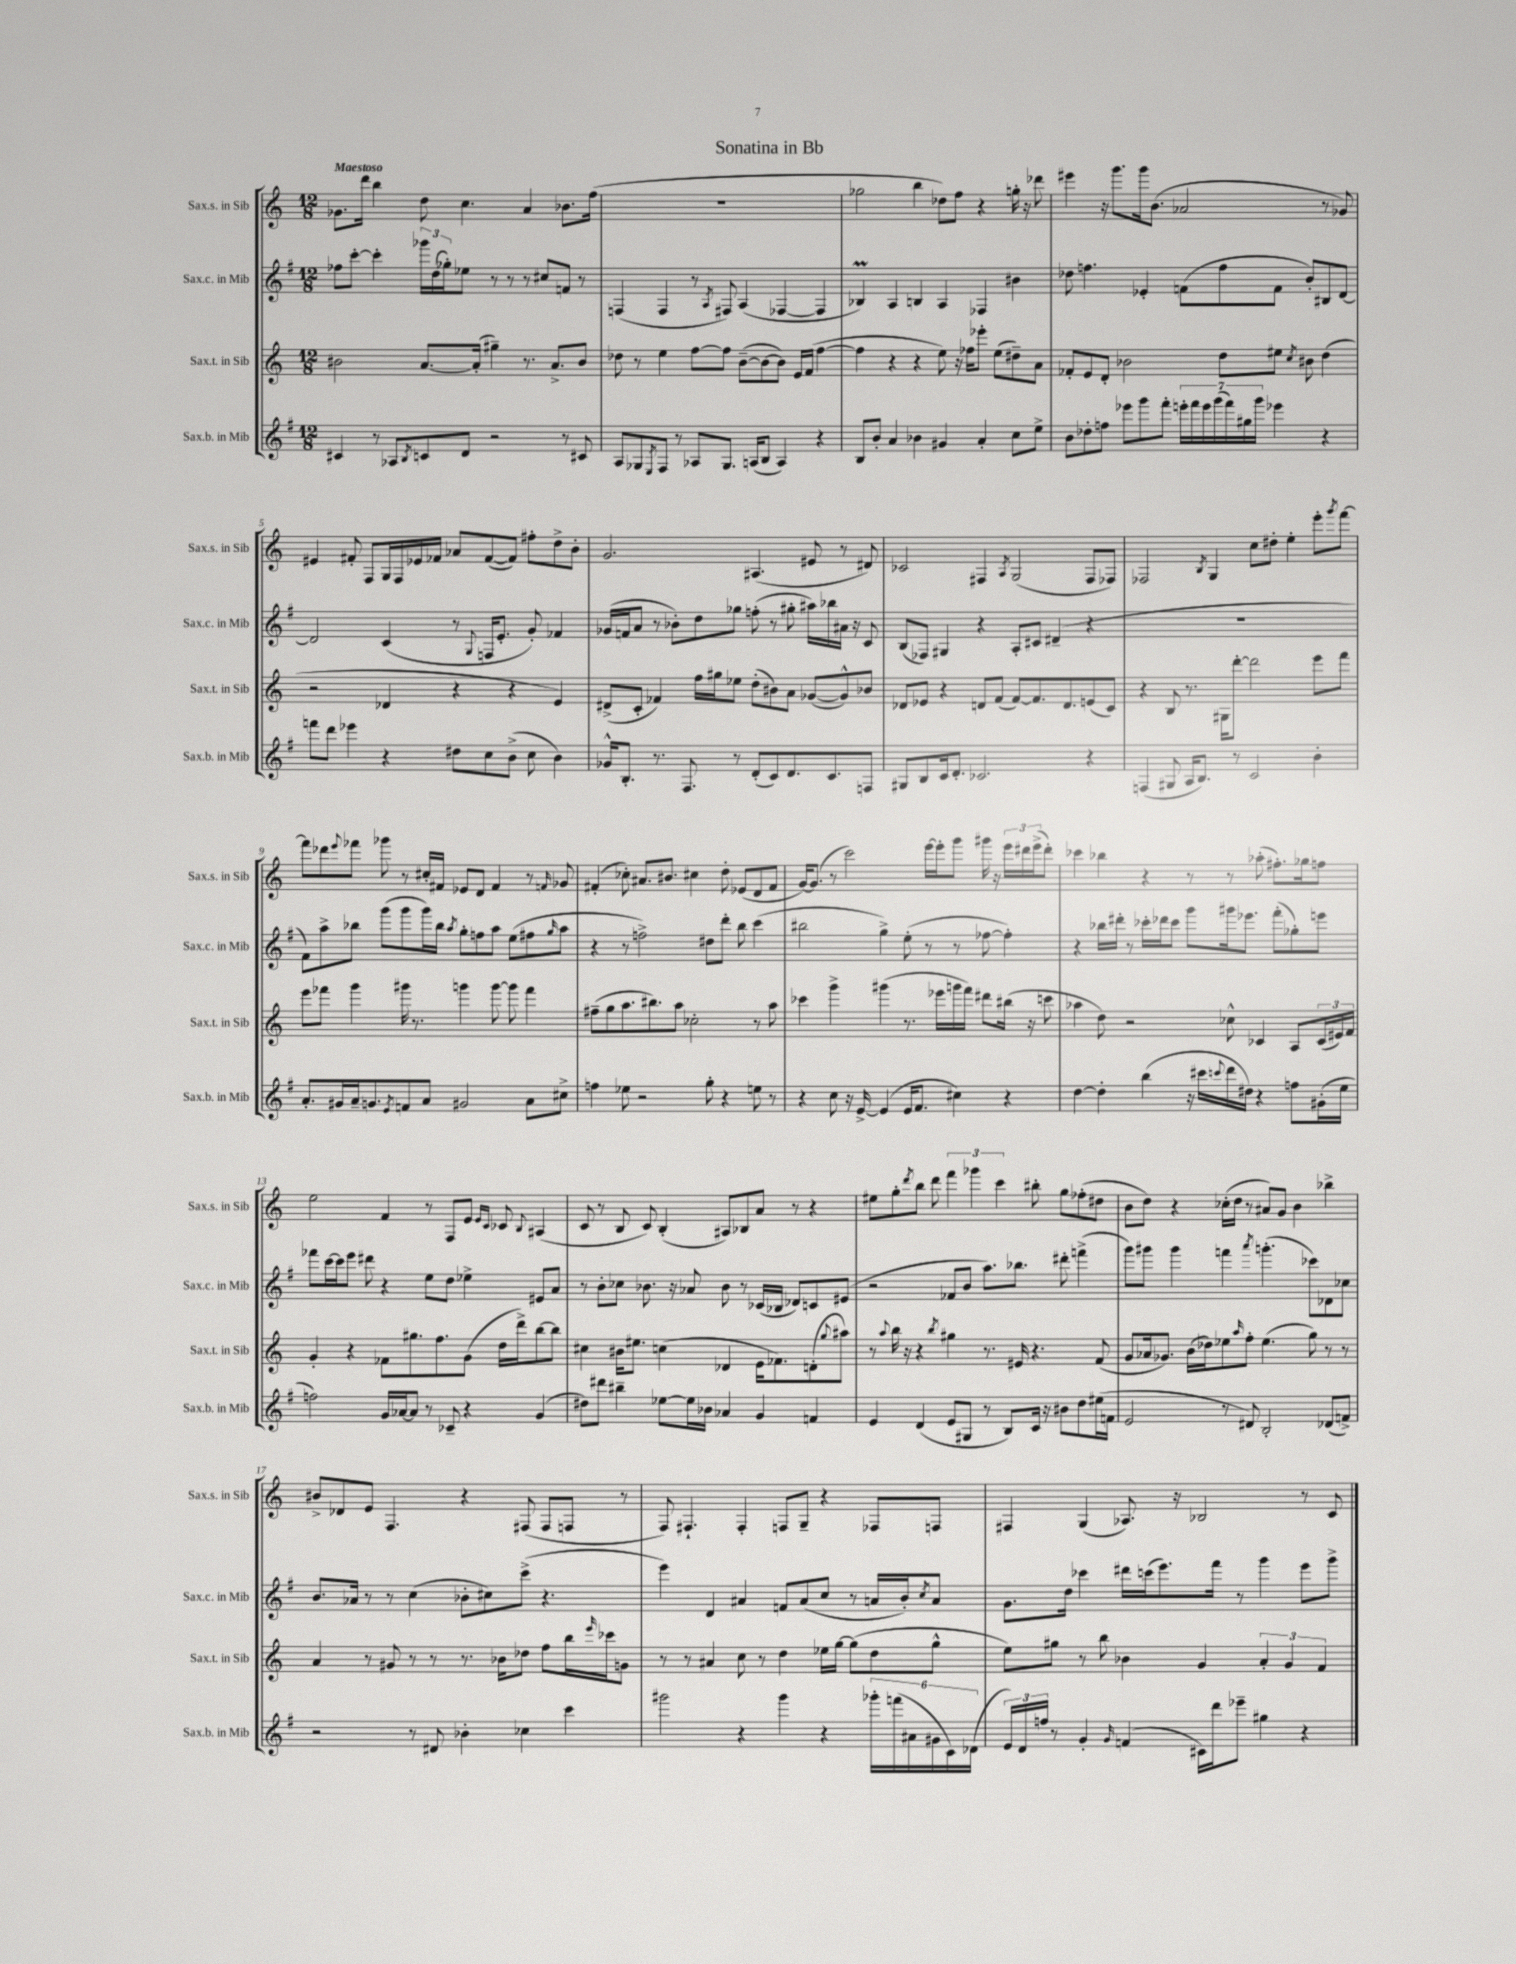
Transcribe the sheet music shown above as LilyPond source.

\header { title = "Sonatina in Bb" }
<<
\new StaffGroup <<
\new Staff = "s0" \with { instrumentName = "Sax.s. in Sib" shortInstrumentName = "Sax.s. in Sib" } {
    \clef treble \key c \major \numericTimeSignature \time 12/8 \tempo "Maestoso"
    ges'8. d'''16 b''4 d''8 c''4. a'4 bes'8. f''16( |
    R1. |
    ges''2 b''4 des''8) f''8 r4 g''16-. r16 des'''8 |
    eis'''4 r16 g'''8. g'''16 b'8.( aes'2 r8 ges'8) |
    eis'4 fis'8-. f8 g16 f16 ees'16 fes'16 aes'8 fes'8~( fes'8) fis''8-. d''8-> b'8-. |
    g'2. ais4.( eis'8 r8 dis'8) |
    ces'2 fis4 \acciaccatura { a8 } g2( fis8 fes8) |
    fes2 \acciaccatura { b8 } g4 c''8 dis''8-. e''4-. e'''8-. \acciaccatura { g'''8 } f'''8~ |
    f'''8 des'''8 \appoggiatura { e'''8 } fes'''8 ges'''8 r8 cis''16-. fis'16 ees'8 d'8 fis'4 r8 \grace { f'16 } ges'8 |
    fis'4-.( ces''8-.) ais'8. bis'8. cis''4 d''8-. ees'8( d'8 fis'8 |
    g'16~) g'8.( r8 c'''2) e'''16~ e'''16-. g'''8 gis'''16 r16 \tuplet 3/2 { e'''16 dis'''16 e'''16->( } dis'''8-.) |
    ces'''4 bes''4 r4 r8 r8 aes''8-.( fis''8.-.) ges''16 f''8 |
    e''2 f'4 r8 f8 e'8 \grace { e'16 c'16 } ces'8 \appoggiatura { b8 } ais4( |
    c'8 r8 b8 c'8) b4-.( ais8) bes8 a'8 r8 r4 |
    eis''8 g''8-. \acciaccatura { d'''8 } b''8 d'''8 \tuplet 3/2 { f'''4 ges'''4 c'''4 } bis''8-. g''8 fes''8-.( dis''8 |
    b'8 d''8) r4 ces''16-.( d''16 r8 ais'8) g'8 b'4 bes''4-> |
    bis'8-> des'8 e'8 f4. r4 fis8( fis8 f8 r8 |
    f8) fis4.-! fis4-. f8 g8-- r4 fes8 f8 |
    fis4 g4( aes8.) r16 bes2 r8 c'8 \bar "|." |
}
\new Staff = "s1" \with { instrumentName = "Sax.c. in Mib" shortInstrumentName = "Sax.c. in Mib" } {
    \clef treble \key g \major \numericTimeSignature \time 12/8
    fes''8 c'''8~-. c'''4-. \tuplet 3/2 { ges'''16 d''16( ges''16-.) } ees''8 r8 r8 r8 cis''8 f'8 r8 |
    f4( f4 r8 \acciaccatura { a8 } fis8) a4( fes4~ fes4 |
    bes4\prall) a4 b4 a4 fes4 bis'4 |
    des''8 f''4. ees'4-. f'8( f''8 f'8 b'8-.) bis8 d'8~ |
    d'2 c'4( r8 \appoggiatura { g8 } f16 e'8.-. g'8-.) fes'4 |
    ges'16( f'16 a'8 r8 bes'8-.) d''8 ges''8 f''8-.( r8 gis''8-. ais''16) bes''16 ais'16 r16 c'8 |
    b8( fes8) gis4 r4 a8-. cis'8 dis'4--( r4 |
    R1. |
    fis'8) a''8-> bes''8 g'''8( g'''8 g'''16) bes''16 \acciaccatura { a''8 } g''8-. f''8 a''8 e''8( fis''8 \grace { g''16 } a''8 |
    r4 r8 f''2->) dis''8 d'''8-. b''8 c'''4( |
    bis''2 g''4->) e''8-.( r8 r8 fes''8~ fes''4-.) |
    r4 bes''16 dis'''16-. r8 ces'''16-. des'''16 ces'''8 g'''8 gis'''16 ees'''8. fis'''8-.( ges''8-.) e'''8 |
    fes'''8 c'''16~ c'''16 e'''8 dis'''8 r4 e''8 d''8 ees''4-> eis'8 a'8 |
    r8 b'8-. ces''8 bes'8. r16 aes'8 bes'8 r8 ces'16( bes16 des'8) c'8 eis'8( |
    r2 fes'8 b'8 a''8.) bes''8. dis'''8-. f'''4->( |
    g'''8) gis'''8 gis'''4 f'''4 \acciaccatura { a'''8 } g'''4.-.( ces'''8) des'8 ces''8 |
    b'8. aes'16 r8 r8 c''4( bes'8-. cis''8) c'''8->( r4. |
    e'''4) d'4 ais'4 f'8 ais'8( c''8 r8 a'16 b'16-.) \acciaccatura { c''8 } a'8 |
    g'8. d''16 ces'''4 dis'''16 c'''16( e'''8.) fis'''16 r8 g'''4 e'''8 g'''8-> \bar "|." |
}
\new Staff = "s2" \with { instrumentName = "Sax.t. in Sib" shortInstrumentName = "Sax.t. in Sib" } {
    \clef treble \key c \major \numericTimeSignature \time 12/8
    bis'2 a'8.~ a'16-.( gis''4--) r8. a'8.-> bis'8 |
    des''8 r8 e''4 f''8~ f''8 b'8~--( b'8~ b'8) e'16 f'16( f''4~ |
    f''4 r4 r4 e''8) r16 fes''16 ees'''8-. e''8( dis''8--) a'8 |
    fes'8-. e'8 d'8-. bes'2 d''8 eis''8 \acciaccatura { c''8 } bis'8 d''4( |
    r2 des'4 r4 r4 e'4) |
    dis'8->( c'8-. fes'4) f''16 gis''16 ees''8 d''8-.( bis'8) a'8 ges'8~( ges'8-^) bes'8 |
    des'8 ees'8 r4 d'8 f'8( f'8~) f'8. d'8. e'8( c'8) |
    r4 b8 r8. gis16 d'''8~-. d'''2 e'''8 f'''8 |
    e'''8 fes'''8 g'''4 gis'''16 r8. g'''4 g'''8~ g'''8 fes'''4 |
    fis''8--( g''8 a''8. bis''8.) a''8 ces''2-. r8 a''8 |
    ces'''4 g'''4-> gis'''4( r8. ees'''16 g'''16 f'''16) dis'''8 bis''16( r16 c'''8 |
    aes''4 d''8) r2 ces''8-^ ces'4 a8 \tuplet 3/2 { ces'16( eis'16) f'16 } |
    g'4-. r4 fes'8 gis''8. f''8. g'8( d''16 d'''16->) b''8~ b''8 |
    cis''4 bis'16 eis''8. c''4( des'4 e'16 fes'8.) d'8-.( \appoggiatura { g''8 } ais''8) |
    r8 \appoggiatura { a''8 } b''16 r16 r4 \acciaccatura { b''8 } gis''4 r8. eis'16 r4. f'8( |
    g'8 aes'16 ges'8.) b'16( des''16) ees''8 \grace { a''16 } f''8-. ees''4.( g''8) r8 r8 |
    a'4 r8 gis'8 r8 r8 r8. bes'16 des''8 f''8 b''16 \grace { e'''16 } ces'''16 g'8 |
    r8 r8 ais'4 c''8 r8 d''4 ees''16 g''16~ g''8( d''8 g''8-^ |
    e''8) gis''8 r8 b''8 bes'4 g'4 \tuplet 3/2 { a'4-. g'4 f'4 } \bar "|." |
}
\new Staff = "s3" \with { instrumentName = "Sax.b. in Mib" shortInstrumentName = "Sax.b. in Mib" } {
    \clef treble \key g \major \numericTimeSignature \time 12/8
    cis'4 r8 aes8 \acciaccatura { b8 } c'8 d'8 r2 r8 cis'8 |
    a8 ges8 \acciaccatura { e8 } fis8 r8 aes8 ges8. a16( b8 a4) r4 |
    b8 b'8-. a'4 bes'4 gis'4 a'4-. c''8 e''8-> |
    b'8 des''8-. f''8 ees'''8 g'''8 fis'''8-. \tuplet 7/4 { e'''16-. fis'''16 e'''16 g'''16( fis'''16) gis''16 g'''16 } ees'''4 r4 |
    f'''8 d'''8 ees'''4 r4 dis''8 c''8 b'8->( c''8 b'4) |
    ges'16-^ b8.-. r8. fis8. r8 d'8-.( c'8) d'8. c'8. f8 |
    gis8 b8 c'16 d'8.-. ces'2. r4 |
    f4( gis8 a16 b8.) r8 c'2 b'4-. |
    a'8.-. gis'16 a'16-- g'8. \acciaccatura { e'8 } f'8 a'8 gis'2 a'8 cis''8-> |
    f''4 ees''8 r2 g''8-. r4 e''8 r8 |
    r4 c''8 r16 e'16~-> e'4( e'16 fis'8. cis''4) r4 |
    d''4~ d''4-. b''4( r16 cis'''16 \appoggiatura { c'''8 } d'''16 dis''16) r4 f''8 gis'16-.( e''16 |
    f''2) g'16 aes'16~ aes'8 r8 ces'8-- r4 g'4( |
    dis''8) dis'''8 bis''4-- ees''8~ ees''16 bes'16 aes'4 g'4 f'4 |
    e'4 d'4( e'8 gis8 r8 b8) c'16 r16 bis'8 d''8 eis''16( f'16 |
    e'2 r8 dis'8) b2-. des'8( f'8->) |
    r2 r8 dis'8 bes'4-. ces''4 c'''4 |
    gis'''2 r4 gis'''4 r4 \tuplet 6/4 { ges'''16-. f'''16( ais'16 gis'16 c'16) des'16( } |
    \tuplet 3/2 { e'16) d'16 f''16 } r8 g'4-. \grace { g'16 } f'4( cis'16) d'''16 ees'''8-- gis''4 r4 \bar "|." |
}
>>
>>
